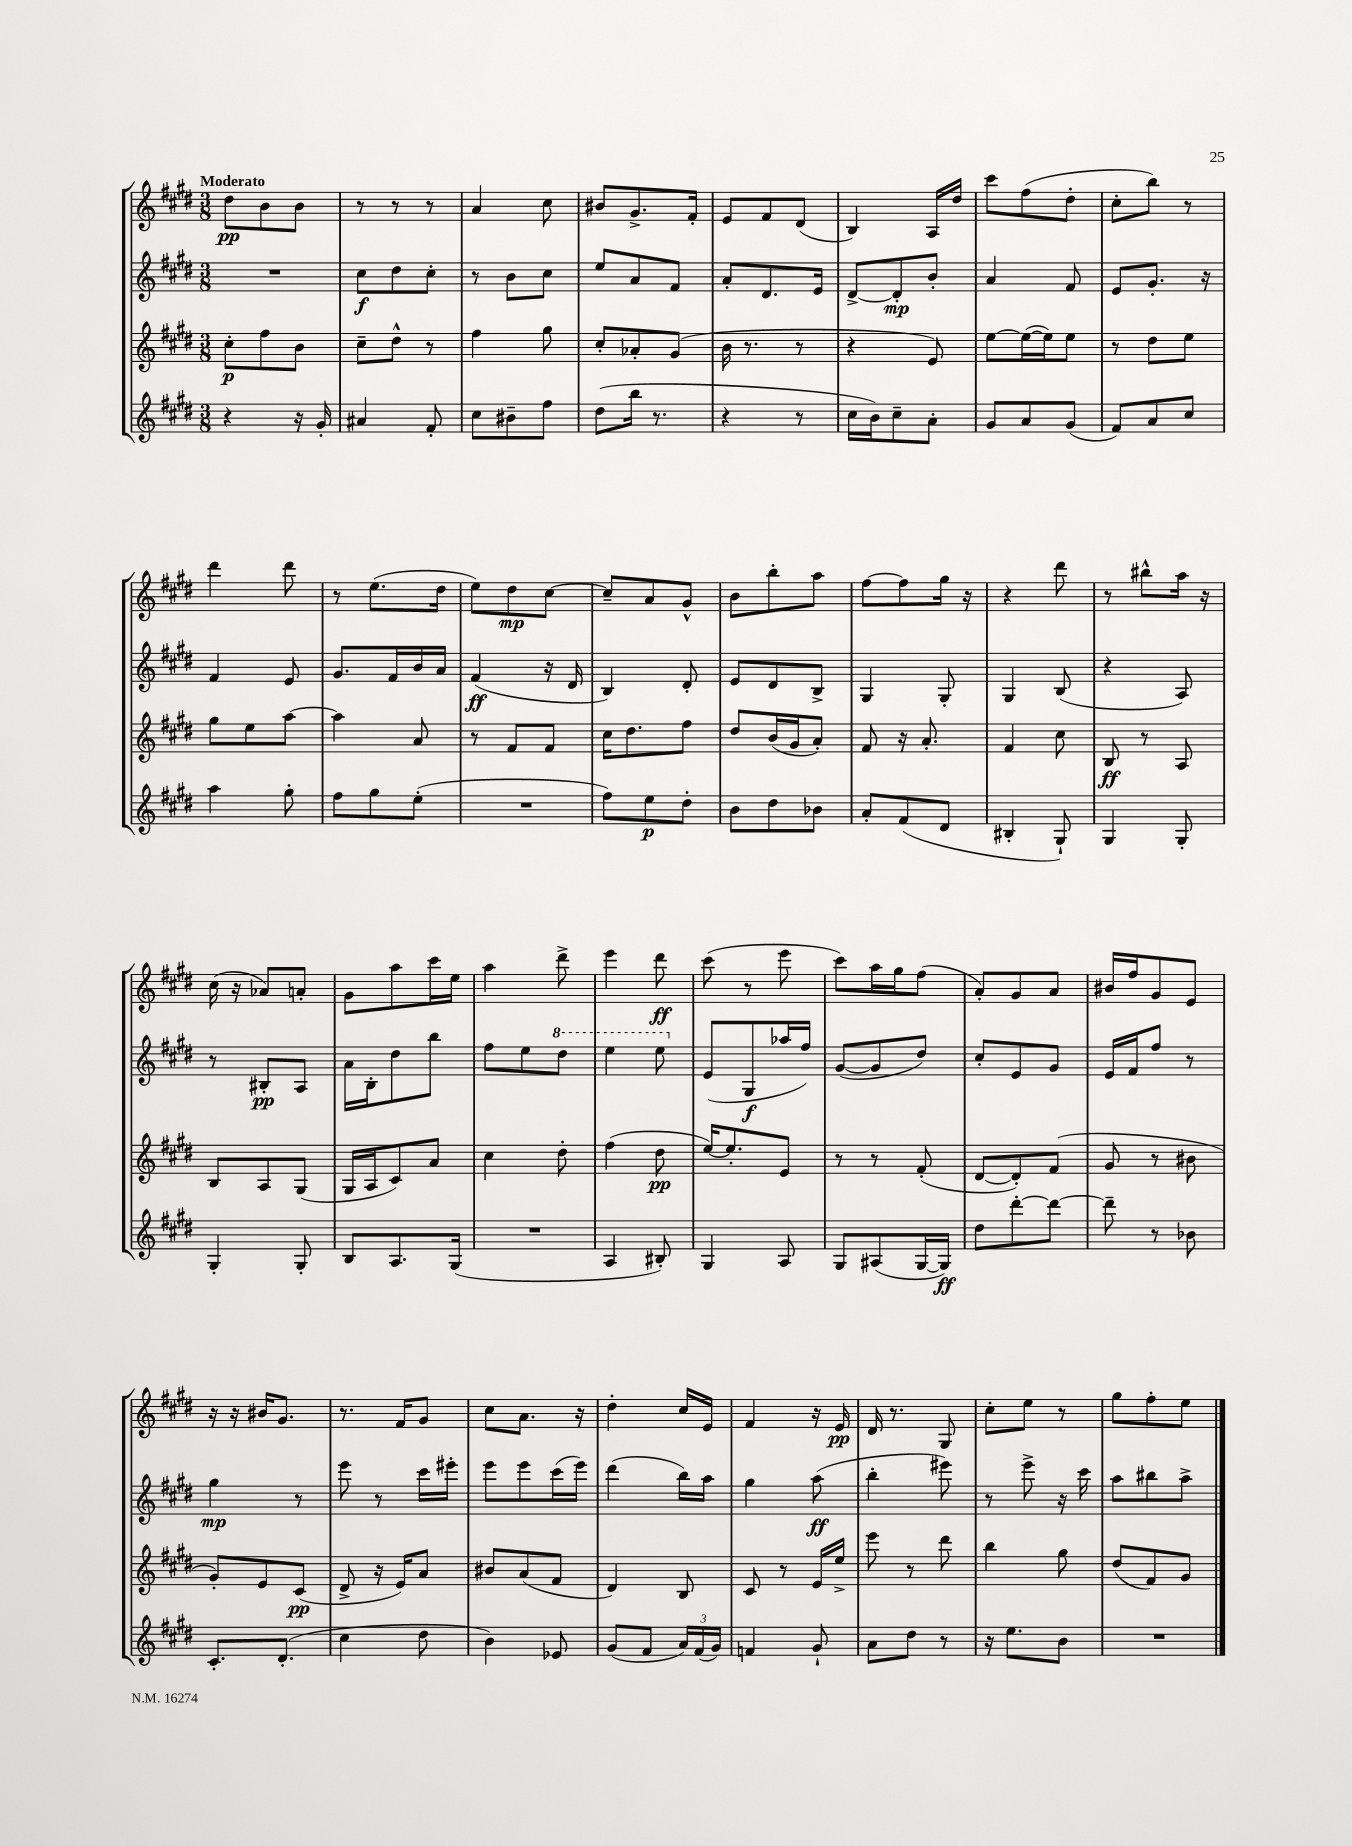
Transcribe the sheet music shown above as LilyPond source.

<<
\new StaffGroup <<
\new Staff = "s0" {
    \clef treble \key e \major \numericTimeSignature \time 3/8 \tempo "Moderato"
    \autoBeamOff dis''8[\pp b'8 b'8] |
    r8 r8 r8 |
    a'4 cis''8 |
    bis'8[ gis'8.-> fis'16]-. |
    e'8[ fis'8 dis'8]( |
    b4) a16[ dis''16] |
    cis'''8[ fis''8( dis''8]-. |
    cis''8[-. b''8]) r8 |
    dis'''4 dis'''8 |
    r8 e''8.[( dis''16] |
    e''8[) dis''8\mp cis''8]~ |
    cis''8[-- a'8 gis'8]-^ |
    b'8[ b''8-. a''8] |
    fis''8[~ fis''8 gis''16] r16 |
    r4 dis'''8 |
    r8 bis''8[-^ a''16] r16 |
    cis''16( r16 aes'8[) a'8]-. |
    gis'8[ a''8 cis'''16 e''16] |
    a''4 dis'''8-> |
    e'''4 dis'''8\ff |
    cis'''8( r8 e'''8 |
    cis'''8[) a''16 gis''16 fis''8]( |
    a'8[-.) gis'8 a'8] |
    bis'16[ fis''16 gis'8 e'8] |
    r16 r16 bis'16[ gis'8.] |
    r8. fis'16[ gis'8] |
    cis''8[ a'8.] r16 |
    dis''4-. cis''16[ e'16] |
    fis'4 r16 e'16\pp |
    dis'16 r8. gis8 |
    cis''8[-. e''8] r8 |
    gis''8[ fis''8-. e''8] \bar "|." |
}
\new Staff = "s1" {
    \clef treble \key e \major \numericTimeSignature \time 3/8
    \autoBeamOff R4. |
    cis''8[\f dis''8 cis''8]-. |
    r8 b'8[ cis''8] |
    e''8[ a'8 fis'8] |
    a'8[-. dis'8. e'16] |
    dis'8[~-> dis'8-.\mp b'8]-. |
    a'4 fis'8 |
    e'8[ gis'8.]-. r16 |
    fis'4 e'8 |
    gis'8.[ fis'16 b'16 a'16] |
    fis'4\ff( r16 dis'16 |
    b4) dis'8-. |
    e'8[ dis'8 b8]-> |
    gis4 gis8-. |
    gis4 b8( |
    r4 a8) |
    r8 bis8[-.\pp a8] |
    a'16[ b16-. dis''8 b''8] |
    fis''8[ e''8 \ottava #1 dis'''8] |
    e'''4 e'''8 \ottava #0 |
    e'8[( gis8\f aes''16 fis''16]) |
    gis'8[~( gis'8 dis''8]) |
    cis''8[-. e'8 gis'8] |
    e'16[ fis'16 fis''8] r8 |
    gis''4\mp r8 |
    e'''8 r8 cis'''16[ eis'''16]-. |
    e'''8[ e'''8 cis'''16( e'''16]) |
    dis'''4( b''16[) a''16] |
    gis''4 a''8\ff( |
    b''4-. eis'''8) |
    r8 e'''8-> r16 cis'''16 |
    a''8[ bis''8 a''8]-> \bar "|." |
}
\new Staff = "s2" {
    \clef treble \key e \major \numericTimeSignature \time 3/8
    \autoBeamOff cis''8[-.\p fis''8 b'8] |
    cis''8[-- dis''8]-^ r8 |
    fis''4 gis''8 |
    cis''8[-. aes'8-. gis'8]( |
    b'16 r8. r8 |
    r4 e'8) |
    e''8[~ e''16~( e''16) e''8] |
    r8 dis''8[ e''8] |
    gis''8[ e''8 a''8]~ |
    a''4 a'8 |
    r8 fis'8[ fis'8] |
    cis''16[ dis''8. fis''8] |
    dis''8[ b'16( gis'16 a'8]-.) |
    fis'8 r16 a'8.-. |
    fis'4 cis''8 |
    b8\ff r8 a8 |
    b8[ a8 gis8]( |
    gis16[ a16 cis'8) a'8] |
    cis''4 dis''8-. |
    fis''4( dis''8\pp |
    e''16[~) e''8.-. e'8] |
    r8 r8 fis'8-.( |
    dis'8[~ dis'8-.) fis'8]( |
    gis'8 r8 bis'8 |
    gis'8[-.) e'8 cis'8]\pp( |
    dis'8-> r16 e'16[) a'8] |
    bis'8[ a'8( fis'8] |
    dis'4) b8 |
    cis'8 r8 e'16[ e''16]-> |
    e'''8 r8 dis'''8 |
    b''4 gis''8 |
    dis''8[( fis'8) gis'8] \bar "|." |
}
\new Staff = "s3" {
    \clef treble \key e \major \numericTimeSignature \time 3/8
    \autoBeamOff r4 r16 gis'16-. |
    ais'4 fis'8-. |
    cis''8[ bis'8-- fis''8] |
    dis''8[( b''16] r8. |
    r4 r8 |
    cis''16[ b'16) cis''8-- a'8]-. |
    gis'8[ a'8 gis'8]( |
    fis'8[) a'8 cis''8] |
    a''4 gis''8-. |
    fis''8[ gis''8 e''8]-.( |
    R4. |
    fis''8[) e''8\p dis''8]-. |
    b'8[ dis''8 bes'8] |
    a'8[-. fis'8( dis'8] |
    bis4-. gis8-!) |
    gis4 gis8-. |
    gis4-. gis8-. |
    b8[ a8. gis16]( |
    R4. |
    a4 bis8-.) |
    gis4 a8 |
    gis8[ ais8( gis16~ gis16]\ff) |
    dis''8[ dis'''8~-. dis'''8]~ |
    dis'''8-- r8 bes'8 |
    cis'8.[-. dis'8.]-.( |
    cis''4 dis''8 |
    b'4) ees'8 |
    gis'8[( fis'8] \tuplet 3/2 { a'16[) fis'16( gis'16]) } |
    f'4 gis'8-! |
    a'8[ dis''8] r8 |
    r16 e''8.[ b'8] |
    R4. \bar "|." |
}
>>
>>
\layout { \context { \Score \remove "Bar_number_engraver" } }
